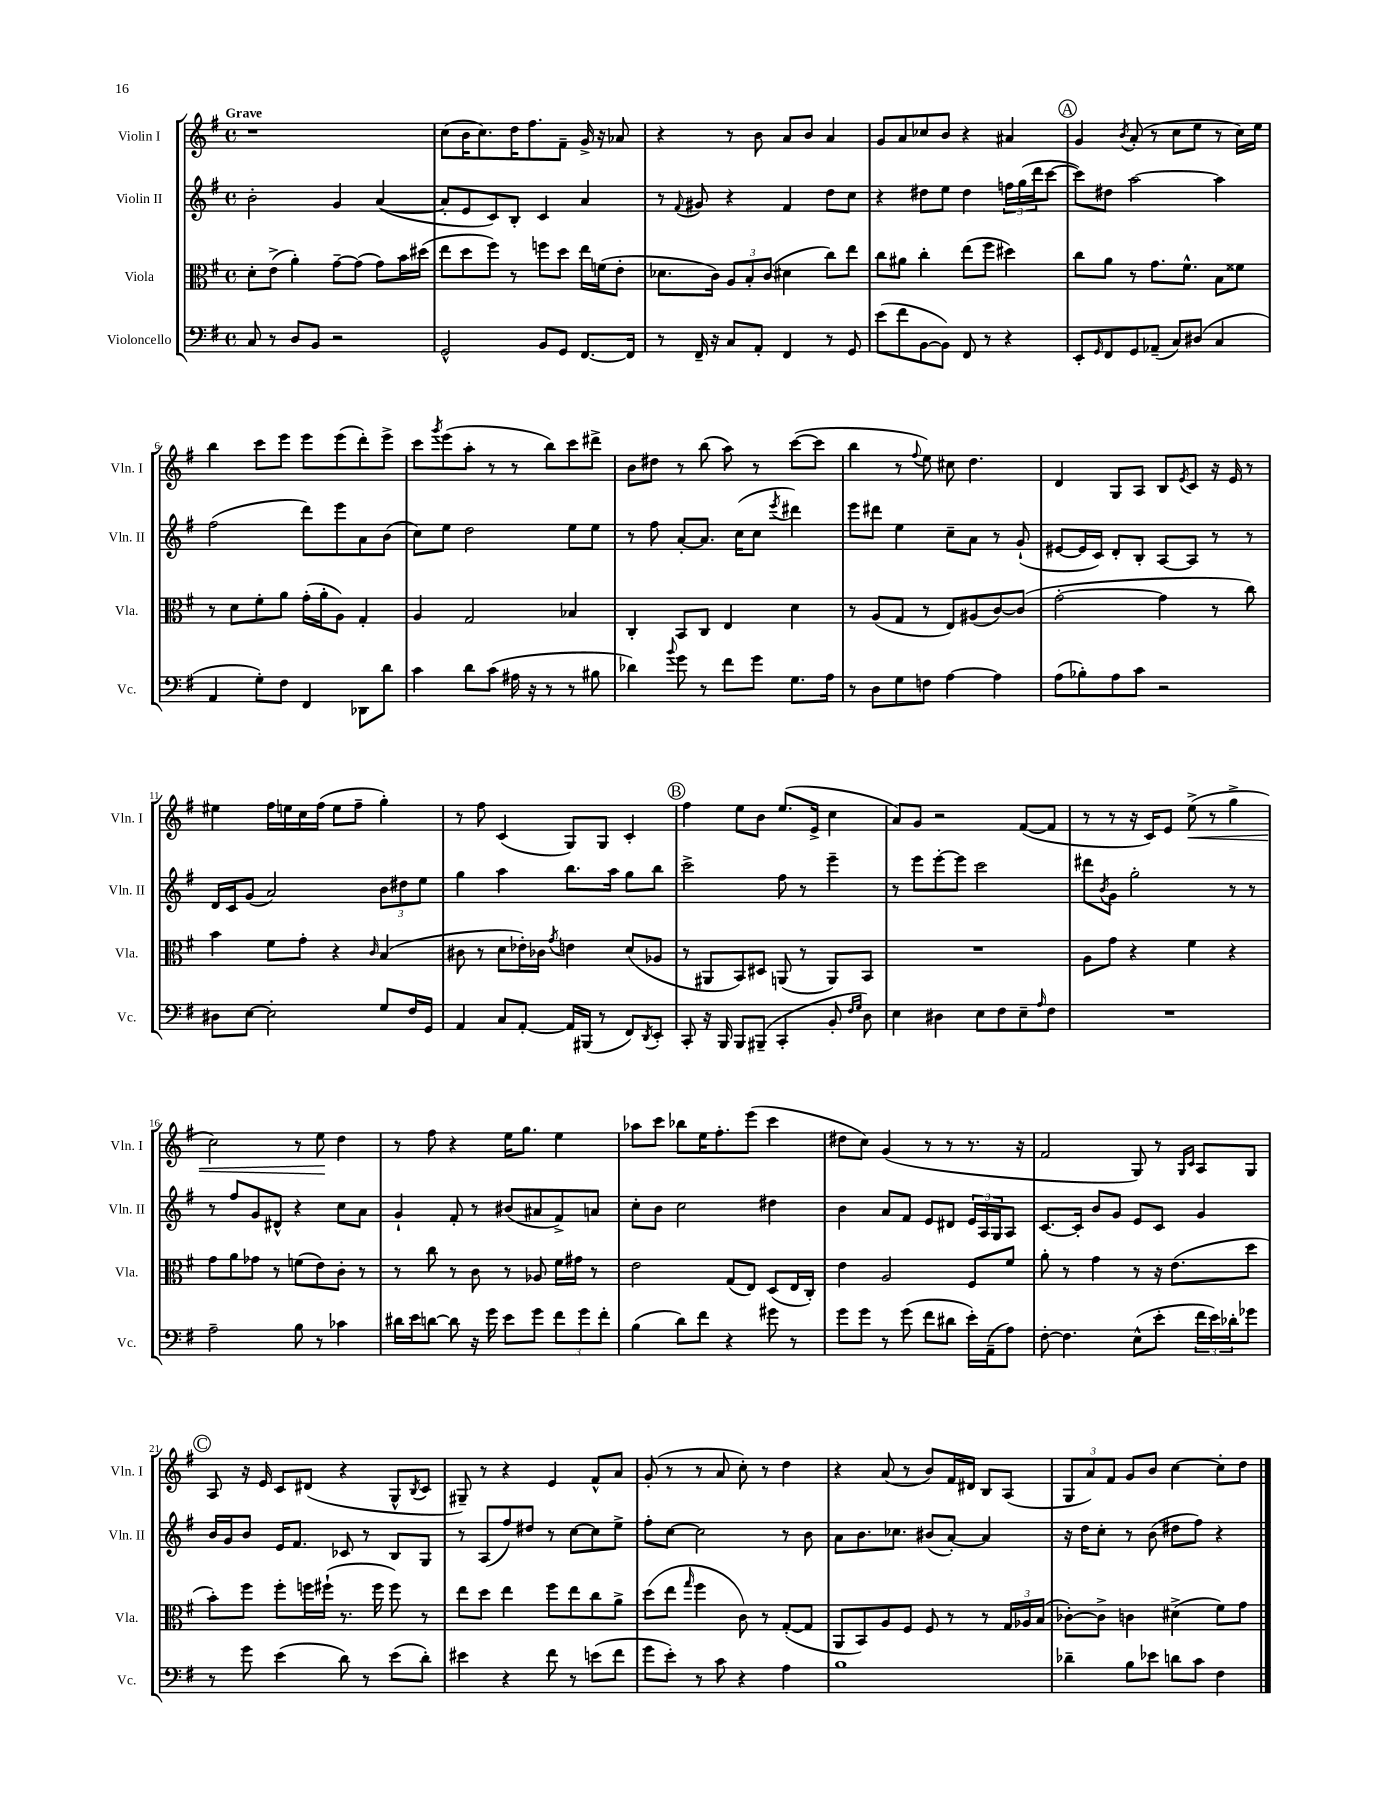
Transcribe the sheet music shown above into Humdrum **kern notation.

**kern	**kern	**kern	**kern
*staff4	*staff3	*staff2	*staff1
*clefF4	*clefC3	*clefG2	*clefG2
*k[f#]	*k[f#]	*k[f#]	*k[f#]
*M4/4	*M4/4	*M4/4	*M4/4
*met(c)	*met(c)	*met(c)	*met(c)
8C	8d'	2b'	1r
8r	(8e^	.	.
8D	4a')	.	.
8BB	.	.	.
2r	[8g~	4g	.
.	(8g]	.	.
.	8g)	([4a	.
.	16b	.	.
.	(16dd#	.	.
=	=	=	=
2GG^^	8ee	8a']	(8cc
.	8dd	8e	16b
.	.	.	8.cc)
.	8ff#)	8c)	.
.	8r	8B'	16dd
.	.	.	8.ff#
8BB	8ff	4c	.
8GG	8dd	.	8f#~
[8.FF#	16ee	4a	16g^
.	(16f	.	16r
.	8e'	.	8a-
16FF#]	.	.	.
=	=	=	=
8r	8.d-	8r	4r
.	.	8qqf#	.
16FF#~	.	8g#	.
16r	16c)	.	.
8C	12A	4r	8r
.	12B'	.	.
8AA'	.	.	8b
.	(12c	.	.
4FF#	4d#	4f#	8a
.	.	.	8b
8r	8cc)	8dd	4a
8GG	8ee	8cc	.
=	=	=	=
(8e	8cc	4r	8g
8f#	8a#	.	8a
[8BB	4cc'	8dd#	8cc-
8BB])	.	8ee	8b
8FF#	(8ee	4dd#	4r
8r	8ff#	.	.
4r	4dd#)	24ff	4a#
.	.	(24gg	.
.	.	24ddd	.
.	.	[8ccc	.
=	=	=	=
8EE'	8cc	8ccc])	4g
16qqGG	.	.	.
8FF#	8a	8dd#	.
.	.	.	8qb
8GG	8r	[2aa	(8a'
(8AA-~	8.g	.	8r
8C)	.	.	8cc
.	8.f#^^	.	.
(8D#	.	.	8ee
4C	8B	4aa]	8r
.	8f##	.	16cc)
.	.	.	16ee
=	=	=	=
4AA	8r	(2ff#	4bb
.	8d	.	.
8G')	8f#'	.	8ccc
8F#	8a	.	8eee
4FF#	(16g'	8ddd)	8eee
.	16a'	.	.
.	8A)	8eee	(8eee
8DD-	4G'	8a	8ddd')
8d	.	(8b	8eee^
=	=	=	=
4c	4A	8cc)	8ccc
.	.	.	8qggg
.	.	8ee	(8eee
8d	2G	2dd	8aa'
(8c	.	.	8r
16A#	.	.	8r
16r	.	.	.
8r	.	.	8bb)
8r	4B-	8ee	8ccc
8B#	.	8ee	8ddd#^
=	=	=	=
4d-)	4C'	8r	8b
.	.	8ff#	8dd#
8qqb	.	.	.
8g	8BB	[8a'	8r
8r	8C	8.a]	(8bb
8f#	4E	.	8aa)
.	.	(16cc	.
8g	.	8cc	8r
.	.	8qeee	.
8.G	4d	4ddd#)	([8ccc
.	.	.	8ccc]
16A	.	.	.
=	=	=	=
8r	8r	8eee	4bb
8D	(8A	8ddd#	.
8G	8G	4ee	8r
.	.	.	8qqff#
8F	8r	.	8ee)
[4A	8E)	8cc~	8cc#
.	(8A#	8a	4.dd
4A]	[8c)	8r	.
.	(8c]	(8g`	.
=	=	=	=
(8A	[2g'	[8e#	4d
8B-')	.	16e#]	.
.	.	16c)	.
8A	.	8d'	8G
8c	.	8B'	8A
2r	4g]	[8A	8B
.	.	.	8qe
.	.	8A]	8c
.	8r	8r	16r
.	.	.	16e
.	8cc)	8r	8r
=	=	=	=
8D#	4b	16d	4ee#
.	.	16c	.
[8E	.	(8g	.
2E']	8f#	2a)	16ff#
.	.	.	16ee
.	8g'	.	16cc
.	.	.	(16ff#
.	4r	.	8ee
.	.	.	8ff#~
.	16qqc	.	.
8G	(4B	12b	4gg')
.	.	12dd#	.
16F#	.	.	.
.	.	12ee	.
16GG	.	.	.
=	=	=	=
4AA	8c#	4gg	8r
.	8r	.	8ff#
8C	8d	4aa	(4c
[8AA'	16e-')	.	.
.	16c-	.	.
.	8qg	.	.
16AA]	4e	8.bb	8G)
(16BBB#	.	.	.
8r	.	.	8G
.	.	16aa	.
8FF#)	(8d	8gg	4c'
8qDD	.	.	.
8EE'	8A-	8bb	.
=	=	=	=
8CC'	8r	2ccc^	4ff#
16r	8AA#	.	.
16BBB	.	.	.
8BBB	8BB)	.	8ee
(8BBB#~	8D#	.	8b
4CC'	(8AA	8ff#	(8.ee
.	8r	8r	.
.	.	.	16e^
8BB'	8AA)	4eee~	4cc
16qqF#	.	.	.
16qqG	.	.	.
8D)	8BB	.	.
=	=	=	=
4E	1r	8r	8a)
.	.	8eee	8g
4D#	.	[8eee'	2r
.	.	8eee]	.
8E	.	2ccc	.
8F#	.	.	.
8E~	.	.	([8f#
16qqA	.	.	.
8F#	.	.	8f#]
=	=	=	=
1r	8A	8ddd#	8r
.	.	8qb	.
.	8g	8g	8r
.	4r	2gg'	16r
.	.	.	16c)
.	.	.	8e
.	4f#	.	(8ee^
.	.	.	8r
.	4r	8r	4gg^
.	.	8r	.
=	=	=	=
2A~	8g	8r	2cc)
.	8a	8ff#	.
.	8g-	8g	.
.	8r	8d#^^	.
8B	(8f	4r	8r
8r	8e)	.	8ee
4c-	8c'	8cc	4dd
.	8r	8a	.
=	=	=	=
16d#	8r	4g`	8r
16e	.	.	.
[8d	8cc	.	8ff#
8d]	8r	8f#'	4r
16r	8c	8r	.
16g	.	.	.
8e	8r	(8b#	16ee
.	.	.	8.gg
8g	8A-	8a#	.
12f#	16f#	8f#^)	4ee
.	16g#	.	.
12g	.	.	.
.	8r	8a	.
12f#'	.	.	.
=	=	=	=
(4B	2e	8cc'	8aa-
.	.	8b	8ccc
8d)	.	2cc	8bb-
8f#	.	.	16ee
.	.	.	8.ff#'
4r	(8G	.	.
.	8E)	.	(8eee
8g#	(8D	4dd#	4ccc
8r	16E	.	.
.	16C')	.	.
=	=	=	=
8g	4e	4b	8dd#
8g	.	.	8cc)
8r	2A	8a	(4g
(8g	.	8f#	.
8f#	.	8e	8r
8d#	.	8d#	8r
16e')	8F#	24e	8.r
.	.	24A	.
(16AA~	.	.	.
.	.	24G	.
8A)	8f#	8A	.
.	.	.	16r
=	=	=	=
[8F#'	8a'	[8.c	2f#
4.F#]	8r	.	.
.	.	16c']	.
.	4g	8b	.
.	.	8g	.
(8E^^	8r	8e	8G)
8e'	16r	8c	8r
.	(8.e	.	.
.	.	.	16qqG
.	.	.	16qqc
24f#	.	4g	8A
24e)	.	.	.
24d-'	.	.	.
8g-	8dd	.	8G
=	=	=	=
8r	8b')	16b	8A
.	.	16g	.
8g	8ff#	8b	16r
.	.	.	16e
(4e	8ff#'	16e	8c
.	.	8.f#	.
.	16ff	.	(8d#
.	(16ff#`	.	.
8d)	8.r	8c-	4r
8r	.	8r	.
.	16ff#	.	.
(8e	8ff#)	8B	8G^^
.	.	.	8qB
8d')	8r	8G	8c
=	=	=	=
4e#	8ee	8r	8G#~)
.	8dd	(8A	8r
4r	4ee	8ff#)	4r
.	.	8dd#	.
8f#	8ff#	8r	4e
8r	8ee	[8cc	.
(8e	8cc	8cc]	8f#^^
8f#	8a^	8ee^	8a
=	=	=	=
8g	(8dd	8ff#'	(8g'
8e')	8ee	[8cc	8r
.	16qqgg	.	.
8r	4ff#	2cc]	8r
8c	.	.	8a
4r	8c)	.	8cc')
.	8r	.	8r
4A	([8G'	8r	4dd
.	8G]	8b	.
=	=	=	=
1B	8AA	8a	4r
.	8BB)	8.b	.
.	8A	.	(8a
.	.	8.cc-	.
.	8F#	.	8r
.	8F#	(8b#	8b)
.	8r	[8a')	16f#
.	.	.	16d#
.	8r	4a]	8B
.	24G	.	(8A
.	24A-	.	.
.	(24B	.	.
=	=	=	=
4d-~	[8c-')	16r	12G
.	.	16dd	.
.	.	.	12a)
.	8c-^]	8cc'	.
.	.	.	12f#
8B	4c	8r	8g
8e-	.	(8b	8b
8d	(4d#^	8dd#	[4cc
8c	.	8ff#)	.
4F#	8f#)	4r	8cc']
.	8g	.	8dd
==	==	==	==
*-	*-	*-	*-
